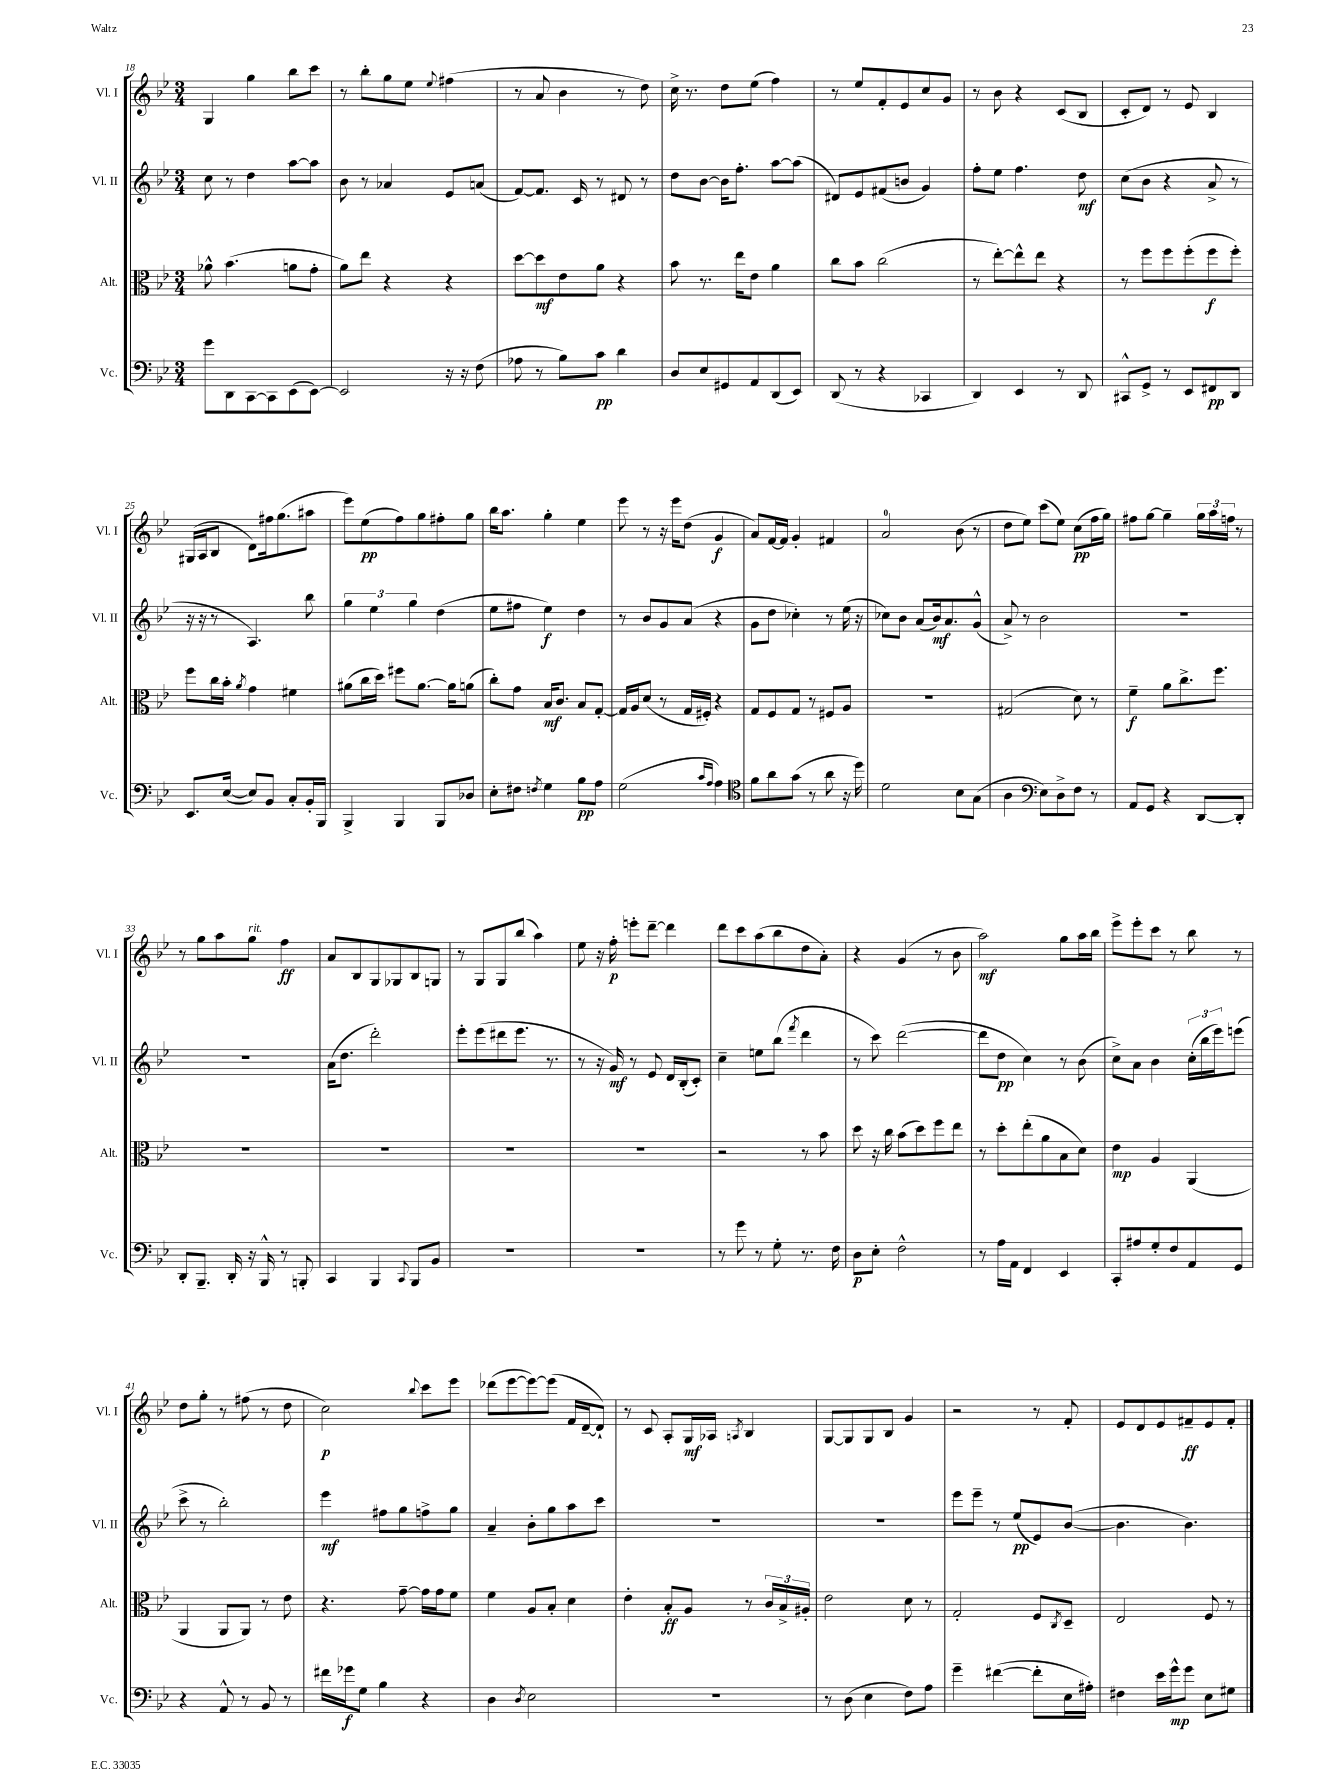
<<
\new StaffGroup <<
\new Staff = "s0" \with { instrumentName = "Vl. I" shortInstrumentName = "Vl. I" } {
    \clef treble \key bes \major \numericTimeSignature \time 3/4
    g4 g''4 bes''8 c'''8 |
    r8 bes''8-. g''8 ees''8 \appoggiatura { ees''8 } fis''4( |
    r8 a'8 bes'4 r8 d''8) |
    c''16-> r8. d''8 ees''8( f''4) |
    r8 ees''8 f'8-. ees'8 c''8 g'8 |
    r8 bes'8 r4 c'8( bes8 |
    c'8-. d'8) r8 ees'8 bes4 |
    gis16( a16 bes8 d'8) fis''16 g''8.( ais''8 |
    ees'''8) ees''8\pp( f''8) g''8 fis''8-. g''8 |
    bes''16 a''8. g''4-. ees''4 |
    ees'''8 r8 r16 ees'''16 d''8( g'4\f |
    a'8) f'16~ f'16 g'4-. fis'4 |
    a'2-0 bes'8( r8 |
    d''8 ees''8) c'''8( ees''8) c''8\pp( f''16 g''16) |
    fis''8 g''8~ g''4-- \tuplet 3/2 { g''16 a''16 f''16 } r8 |
    r8 g''8 a''8 g''8^\markup { \italic "rit." } f''4\ff |
    a'8 bes8 g8 ges8 bes8 g8 |
    r8 g8 g8 bes''8( a''4) |
    ees''8 r16 f''16-.\p e'''8-. d'''8~-- d'''4 |
    d'''8 c'''8 a''8( bes''8 d''8 a'8-.) |
    r4 g'4( r8 bes'8 |
    a''2\mf) g''8 a''16 bes''16 |
    ees'''8-> ees'''8-. c'''8 r8 bes''8 r8 |
    d''8 g''8-. r8 fis''8( r8 d''8 |
    c''2\p) \appoggiatura { bes''8 } c'''8 ees'''8 |
    des'''8( ees'''8~ ees'''8~) ees'''8( f'16 d'16~-- d'8-!) |
    r8 c'8 a8-. g16\mf aes16 \acciaccatura { a8 } bes4 |
    g8~ g8 g8 bes8 g'4 |
    r2 r8 f'8-. |
    ees'8 d'8 ees'8 fis'8--\ff ees'8 fis'8-. \bar "|." |
}
\new Staff = "s1" \with { instrumentName = "Vl. II" shortInstrumentName = "Vl. II" } {
    \clef treble \key bes \major \numericTimeSignature \time 3/4
    c''8 r8 d''4 a''8~ a''8 |
    bes'8 r8 aes'4 ees'8 a'8( |
    f'8~) f'8. c'16 r8 dis'8 r8 |
    d''8 bes'8~ bes'16 f''8.-. a''8~ a''8( |
    dis'8) ees'8 fis'8( b'8 g'4) |
    f''8-. ees''8 f''4. d''8\mf |
    c''8( bes'8 r4 a'8-> r8 |
    r16 r16 r8 a4.) bes''8 |
    \tuplet 3/2 { g''4 ees''4 g''4 } d''4( |
    ees''8 fis''8 ees''4\f) d''4 |
    r8 bes'8 g'8 a'8( r4 |
    g'8 d''8 ces''4-.) r8 ees''16( r16 |
    ces''8) bes'8 a'8( bes'16\mf) a'8. g'8-^( |
    a'8->) r8 bes'2 |
    R2. |
    R2. |
    a'16( d''8. d'''2-.) |
    ees'''8-. ees'''8( dis'''8 ees'''8. r8. |
    r8 r16 g'16\mf) r8 ees'8 d'16 bes16-.( c'8-.) |
    c''4-- e''8 bes''8( \acciaccatura { f'''8 } d'''4 |
    r8 c'''8) d'''2~( |
    d'''8 d''8\pp c''4) r8 bes'8( |
    c''8->) a'8 bes'4 \tuplet 3/2 { c''16-.( bes''16 ees'''16) } e'''8( |
    c'''8-> r8 bes''2-.) |
    ees'''4\mf fis''8 g''8 f''8-> g''8 |
    a'4-- bes'8-. g''8 a''8 c'''8 |
    R2. |
    R2. |
    ees'''8 ees'''8-- r8 ees''8\pp( ees'8) bes'8~( |
    bes'4. bes'4.) \bar "|." |
}
\new Staff = "s2" \with { instrumentName = "Alt." shortInstrumentName = "Alt." } {
    \clef alto \key bes \major \numericTimeSignature \time 3/4
    aes'8-^ bes'4.( a'8 g'8-. |
    a'8) ees''8 r4 r4 |
    d''8~ d''8\mf ees'8 a'8 r4 |
    bes'8 r8. ees''16 ees'8 a'4 |
    c''8 bes'8 c''2( |
    r8 ees''8~-.) ees''8-^ ees''8 r4 |
    r8 f''8 f''8 f''8-.( f''8\f f''8-.) |
    f''8 c''16 bes'16-. \acciaccatura { a'8 } g'4 fis'4 |
    ais'8( c''16 d''16) fis''8 ais'8.~ ais'16 a'8( |
    c''8-.) g'8 bes16\mf c'8. bes8 g8~-. |
    g16 a16 d'8( r8 g16 fis16-.) r4 |
    g8 f8 g8 r8 fis8 a8 |
    R2. |
    gis2( d'8) r8 |
    f'4--\f a'8 c''8.-> f''8. |
    R2. |
    R2. |
    R2. |
    R2. |
    r2 r8 bes'8 |
    d''8 r16 c''16 bes'8( d''8) f''8 ees''8 |
    r8 d''8-. ees''8-.( a'8 bes8 d'8) |
    ees'4\mp a4 a,4( |
    a,4 a,8 a,8) r8 ees'8 |
    r4. g'8~-- g'16 g'16 f'8 |
    f'4 a8 bes8-. d'4 |
    ees'4-. bes8-.\ff a8 r8 \tuplet 3/2 { c'16 bes16-> ais16-. } |
    ees'2 d'8 r8 |
    g2-. f8 \acciaccatura { c8 } d8-- |
    ees2 f8 r8 \bar "|." |
}
\new Staff = "s3" \with { instrumentName = "Vc." shortInstrumentName = "Vc." } {
    \clef bass \key bes \major \numericTimeSignature \time 3/4
    g'8 d,8 c,8~ c,8 ees,8( ees,8~) |
    ees,2 r16 r16 f8( |
    aes8 r8 bes8) c'8\pp d'4 |
    d8 ees8 gis,8 a,8 d,8( ees,8) |
    d,8( r8 r4 ces,4 |
    d,4) ees,4 r8 d,8 |
    cis,8-^ g,8-> r8 ees,8 fis,8\pp d,8 |
    ees,8. ees16~( ees8) bes,8 c8-. bes,16-. bes,,16 |
    bes,,4-> bes,,4 bes,,8 des8 |
    ees8-. fis8 \acciaccatura { f8 } g4 bes8\pp a8 |
    g2( \grace { c'16 a16 } a4) |
    \clef tenor f'8 a'8 g'8( r8 a'8 r16 d''16) |
    d'2 bes8 g8( |
    a4 \clef bass ees8) d8-> f8 r8 |
    a,8 g,8 r4 d,8~ d,8-. |
    d,8-. bes,,8.-- d,16-. r16 bes,,16-^ r8 b,,8-. |
    c,4 bes,,4 \appoggiatura { c,8 } bes,,8 bes,8 |
    R2. |
    R2. |
    r8 g'8 r8 g8-. r8. f16 |
    d8\p ees8-. f2-^ |
    r8 a16 a,16 f,4 ees,4 |
    c,8-. ais8 g8-. f8 a,8 g,8 |
    r4 a,8-^ r8 bes,8 r8 |
    fis'16 ges'16\f g8 bes4 r4 |
    d4 \acciaccatura { d8 } ees2 |
    R2. |
    r8 d8( ees4 f8) a8 |
    g'4-- fis'4~( fis'8-. ees16 ais16-.) |
    fis4 ees'16 g'16-^\mp g'8 ees8 gis8 \bar "|." |
}
>>
>>
\layout { \context { \Score currentBarNumber = #18 } }
